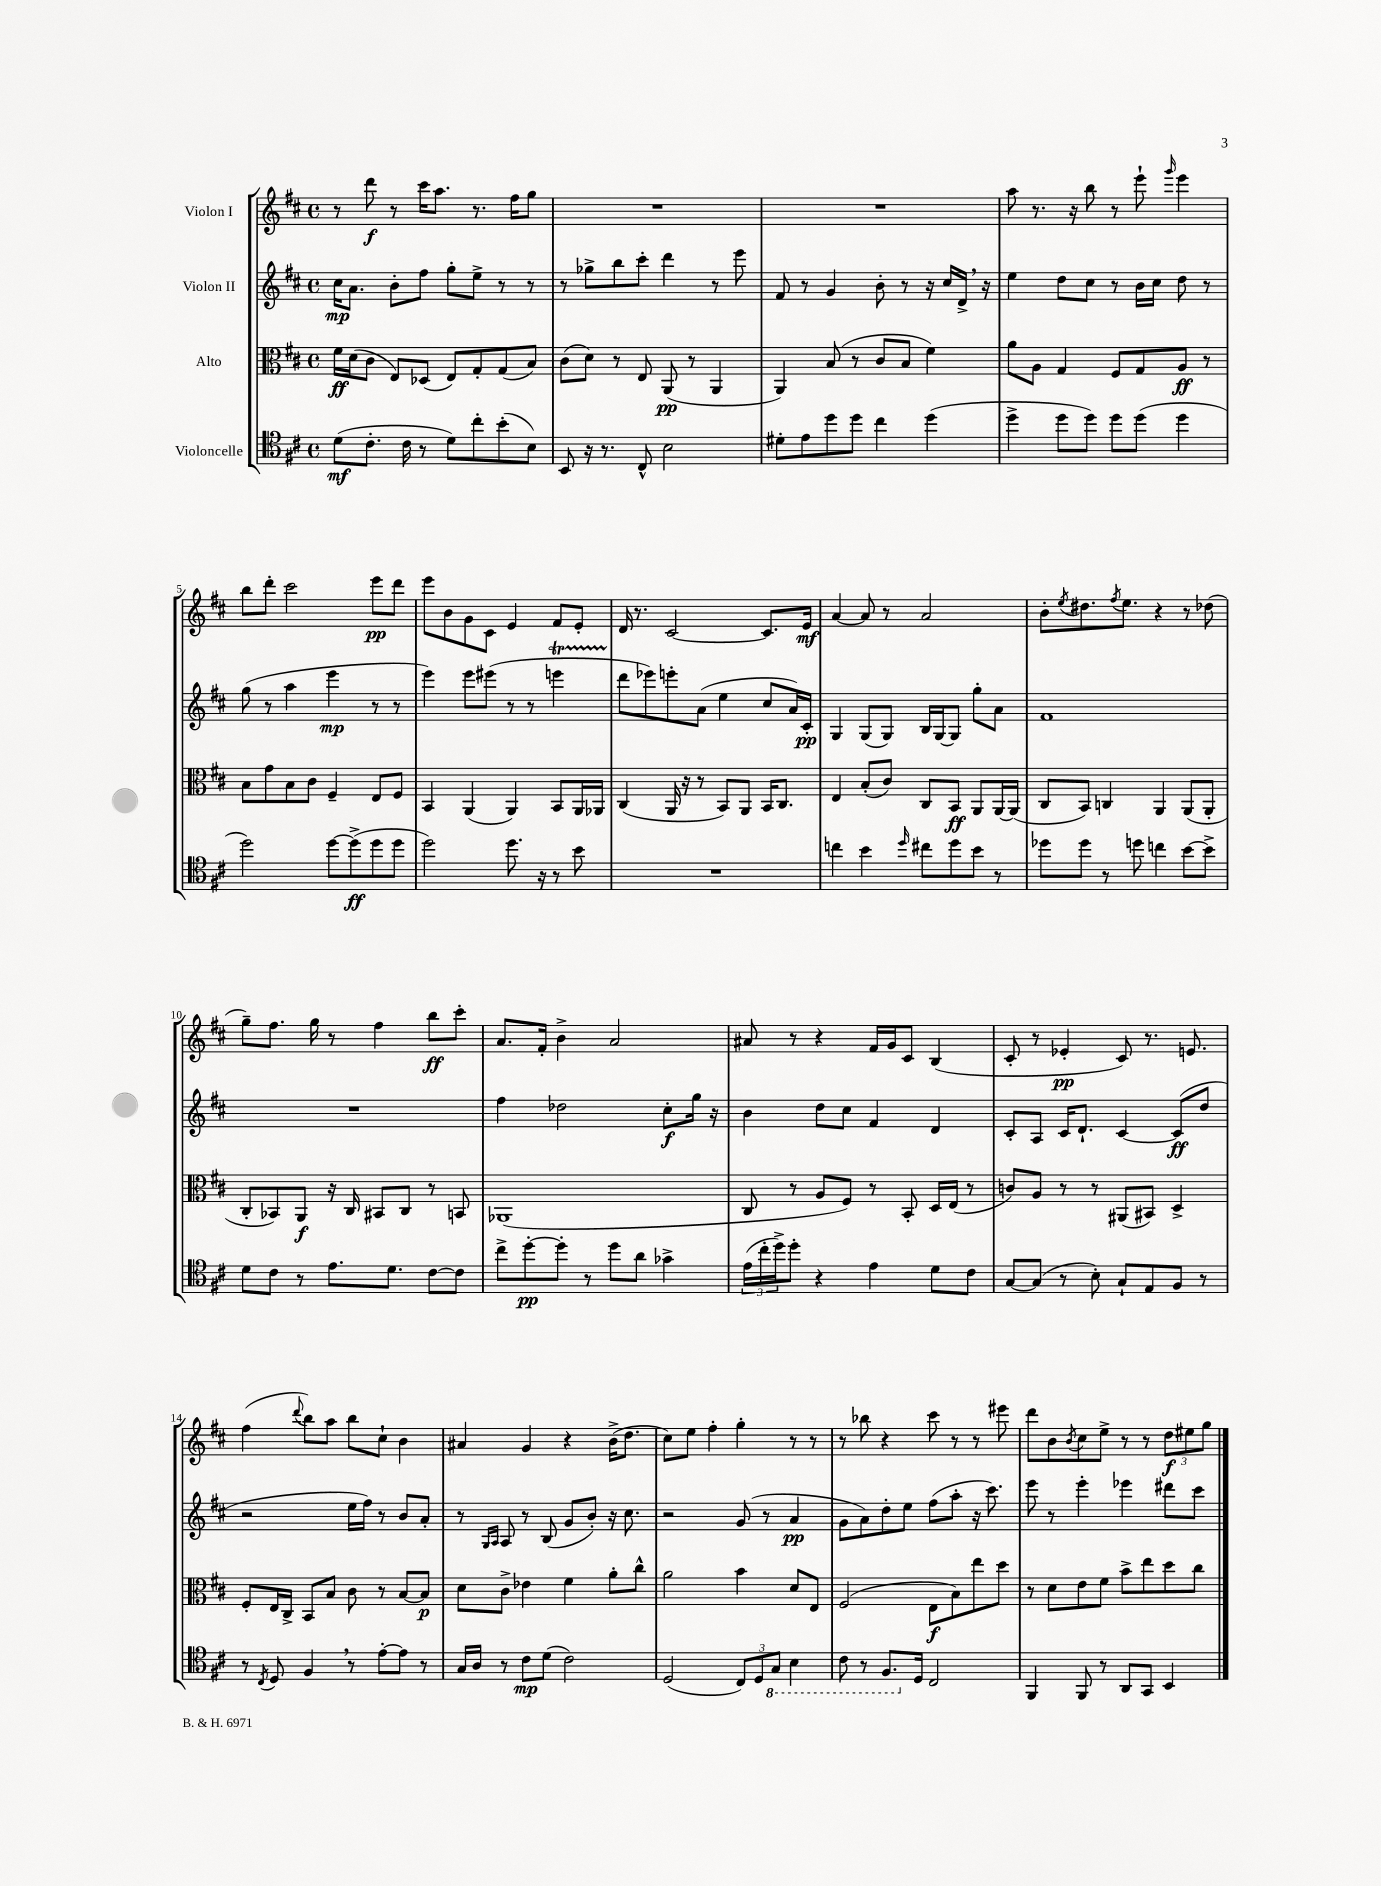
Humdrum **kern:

**kern	**kern	**kern	**kern
*staff4	*staff3	*staff2	*staff1
*clefC4	*clefC3	*clefG2	*clefG2
*k[f#c#]	*k[f#c#]	*k[f#c#]	*k[f#c#]
*M4/4	*M4/4	*M4/4	*M4/4
*met(c)	*met(c)	*met(c)	*met(c)
(8d	16f#	16cc#	8r
.	(16d	8.a	.
8.c#'	8c#	.	8ddd
.	8E)	8b'	8r
16c#	.	.	.
8r	(8D-	8ff#	16ccc#
.	.	.	8.aa
8d)	8E)	8gg'	.
8cc#'	8G'	8ee^	8.r
(8b'	(8G	8r	.
.	.	.	16ff#
8B)	8B)	8r	8gg
=	=	=	=
8BB	(8c#	8r	1r
16r	8d)	8gg-^	.
8.r	.	.	.
.	8r	8bb	.
8C#^^	8E	8ccc#'	.
2B	(8AA	4ddd	.
.	8r	.	.
.	4AA	8r	.
.	.	8eee	.
=	=	=	=
8d#'	4AA)	8f#	1r
8e	.	8r	.
8dd	(8B	4g	.
8dd	8r	.	.
4cc#	8c#	8b'	.
.	8B	8r	.
(4dd	4f#)	16r	.
.	.	16cc#	.
.	.	16d^	.
.	.	16r	.
=	=	=	=
4dd^	8a	4ee	8aa
.	8A	.	8.r
8dd	4G	8dd	.
.	.	.	16r
8dd)	.	8cc#	8bb
8dd	8F#	8r	8r
(8dd	8G	16b	8eee`
.	.	16cc#	.
.	.	.	16qqggg
4dd	8A	8dd	4eee
.	8r	8r	.
=	=	=	=
2dd)	8B	(8gg	8bb
.	8g	8r	8ddd'
.	8B	4aa	2ccc#
.	8c#	.	.
[8dd	4F#~	4eee	.
(8dd^]	.	.	.
8dd	8E	8r	8eee
8dd	8F#	8r	8ddd
=	=	=	=
2dd)	4BB	4eee)	8eee
.	.	.	8b
.	(4AA	8eee	8g
.	.	(8eee#	8c#
8.dd	4AA)	8r	4e
.	.	8r	.
16r	.	.	.
8r	8BB	4eee	8f#
8b	16AA	.	8e'
.	16AA-	.	.
=	=	=	=
1r	(4C#	8ddd	16d
.	.	.	8.r
.	.	8eee-)	.
.	16AA	8eee'	[2c#
.	16r	.	.
.	8r	(8a	.
.	8BB)	4ee	.
.	8AA	.	.
.	16BB	8cc#	8.c#]
.	8.C#	.	.
.	.	16a)	.
.	.	16c#'	16e
=	=	=	=
4cc	4E	4G	[4a
4b	(8B'	(8G	8a]
.	8c#)	8G)	8r
16qqdd	.	.	.
8cc#	8C#	16B	2a
.	.	[16G	.
8dd	8BB	8G]	.
8b	8AA	8gg'	.
8r	[16AA	8a	.
.	(16AA]	.	.
=	=	=	=
8dd-	8C#	1f#	8b'
.	.	.	8qee
8dd-	8BB)	.	8.dd#
8r	4C	.	.
.	.	.	8qff#
.	.	.	8.ee
8dd	.	.	.
4cc	4AA	.	4r
[8b	(8AA	.	8r
8b^]	8AA'	.	(8dd-
=	=	=	=
8d	8C#'	1r	8gg~)
8c#	8BB-)	.	8.ff#
8r	8AA	.	.
.	.	.	16gg
8.e	16r	.	8r
.	16C#	.	.
.	8BB#	.	4ff#
8.d	.	.	.
.	8C#	.	.
[8c#	8r	.	8bb
8c#]	8BB	.	8ccc#'
=	=	=	=
8cc#^	(1AA-	4ff#	8.a
[8dd'	.	.	.
.	.	.	16f#'
8dd']	.	2dd-	4b^
8r	.	.	.
8dd	.	.	2a
8a	.	.	.
4g-^	.	8cc#'	.
.	.	16gg	.
.	.	16r	.
=	=	=	=
(24e	8C#	4b	8a#
24cc#'	.	.	.
24dd^)	.	.	.
8dd'	8r	.	8r
4r	8A	8dd	4r
.	8F#)	8cc#	.
4e	8r	4f#	16f#
.	.	.	16g
.	8BB'	.	8c#
8d	16D	4d	(4B
.	(16E	.	.
8c#	8r	.	.
=	=	=	=
[8G	8c)	8c#'	8c#'
(8G]	8A	8A	8r
8r	8r	16c#	4e-'
.	.	8.d`	.
8B')	8r	.	.
8G`	(8AA#	[4c#	8c#)
8E	8BB#)	.	8.r
8F#	4D^	(8c#]	.
.	.	.	8.e
8r	.	8dd	.
=	=	=	=
8r	8F#'	2r	(4ff#
8qC#	.	.	.
8D	16E	.	.
.	16C#^	.	.
.	.	.	8qqddd
4F#	8BB	.	8bb)
.	8B	.	8aa
8r	8c#	16ee	8bb
.	.	16ff#)	.
[8e'	8r	8r	8cc#`
8e]	[8B	8b	4b
8r	8B]	8a'	.
=	=	=	=
16G	8d	8r	4a#
16A	.	.	.
.	.	16qqG	.
.	.	16qqA	.
8r	8c#^	8A	.
8c#	4e-	8r	4g
(8d	.	(8B	.
2c#)	4f#	8g	4r
.	.	8b')	.
.	8a'	16r	(16b^
.	.	8.cc#	8.dd
.	8cc#^^	.	.
=	=	=	=
(2D	2a	2r	8cc#)
.	.	.	8ee
.	.	.	4ff#'
12C#)	4b	(8g	4gg'
12D	.	.	.
.	.	8r	.
12GG	.	.	.
4BB	8d	4a	8r
.	8E	.	8r
=	=	=	=
8C#	(2F#	8g	8r
8r	.	8a)	8bb-
8.FF#	.	8dd'	4r
.	.	8ee	.
16D	.	.	.
2C#	8E	(8ff#	8ccc#
.	8B)	8aa'	8r
.	8ee	16r	8r
.	.	8.ccc#)	.
.	8dd	.	8eee#
=	=	=	=
4FF#	8r	8eee	8ddd
.	8d	8r	8b
.	.	.	8qb
8FF#	8e	4eee'	8cc#
8r	8f#	.	8ee^
8AA	8b^	4eee-	8r
8GG	8ee	.	8r
4BB	8dd	8ddd#	12dd
.	.	.	12ee#
.	8cc#	8ccc#	.
.	.	.	12gg
==	==	==	==
*-	*-	*-	*-
